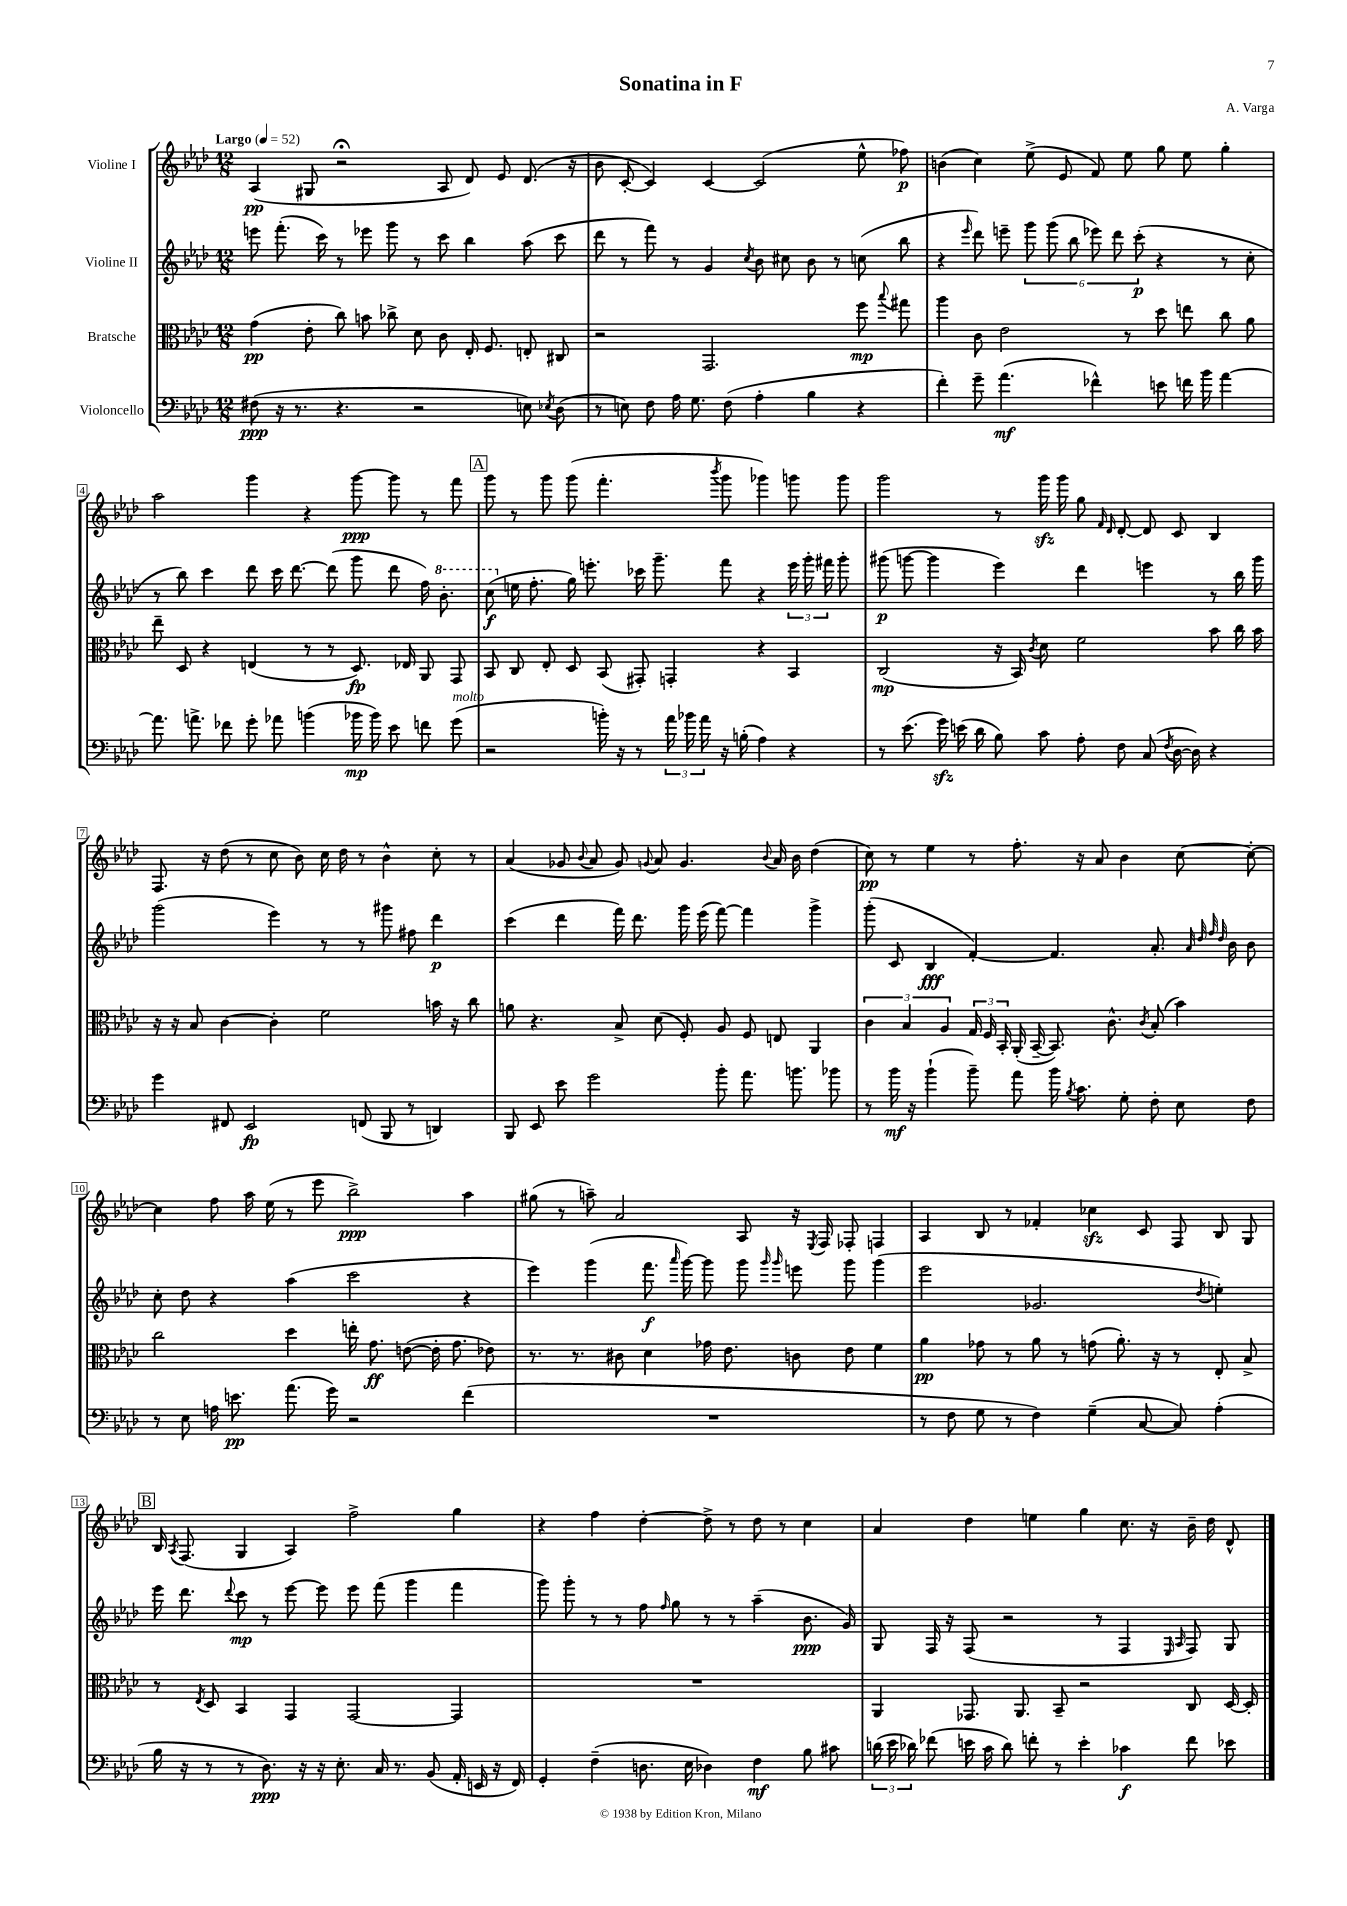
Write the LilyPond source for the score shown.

\header { title = "Sonatina in F" composer = "A. Varga" }
<<
\new StaffGroup <<
\new Staff = "s0" \with { instrumentName = "Violine I" } {
    \clef treble \key aes \major \numericTimeSignature \time 12/8 \tempo "Largo" 4 = 52
    \autoBeamOff aes4\pp( gis8 r2\fermata aes8 des'8) ees'8 des'8.( r16 |
    bes'8 c'8~-. c'4) c'4~ c'2( ees''8-^ fes''8\p) |
    b'4( c''4) ees''8->( ees'8 f'8) ees''8 g''8 ees''8 g''4-. |
    aes''2 g'''4 r4 g'''8~\ppp g'''8 r8 f'''8 |
    \mark \markup { \box "A" } g'''8 r8 g'''8 g'''8( f'''4.-. \acciaccatura { bes'''8 } g'''8 ges'''4) g'''8 g'''8 |
    g'''2 r8 g'''16\sfz g'''16 g''8 \grace { f'16 des'16 } des'8~-. des'8 c'8 bes4 |
    f8. r16 des''8( r8 c''8 bes'8) c''16 des''16 r8 bes'4-^ c''8-. r8 |
    aes'4( ges'8 \appoggiatura { bes'8 } aes'8 ges'8) \appoggiatura { g'8 } aes'8 g'4. \appoggiatura { bes'8 } aes'16 bes'16 des''4( |
    c''8\pp) r8 ees''4 r8 f''8.-. r16 aes'8 bes'4 c''8~ c''8~-. |
    c''4 f''8 aes''16 ees''16( r8 ees'''8 bes''2->\ppp) aes''4 |
    gis''8( r8 a''8--) aes'2 aes8 r16 \acciaccatura { ees8 } f16 fes8-. f4 |
    aes4 bes8 r8 fes'4-. ces''4\sfz c'8 f8 bes8 g8 |
    \mark \markup { \box "B" } bes16 \acciaccatura { aes8 } f8.( g4 aes4) f''2-> g''4 |
    r4 f''4 des''4~-. des''8-> r8 des''8 r8 c''4 |
    aes'4 des''4 e''4 g''4 c''8. r16 bes'16-- des''16 des'8-^ \bar "|." |
}
\new Staff = "s1" \with { instrumentName = "Violine II" } {
    \clef treble \key aes \major \numericTimeSignature \time 12/8
    \autoBeamOff e'''8 f'''8.-.( c'''16) r8 ees'''8 g'''8 r8 c'''8 bes''4 aes''8( c'''8 |
    des'''8 r8 f'''8) r8 g'4 \acciaccatura { c''8 } bes'8 cis''8 bes'8 r8 c''8( bes''8 |
    r4 \grace { ees'''16 } des'''8) e'''8-- \tuplet 6/4 { g'''8 g'''8( bes''8 ees'''8) des'''8 c'''8-.\p( } r4 r8 c''8-. |
    r8 bes''8) c'''4 des'''8 c'''16 des'''8.~ des'''8( g'''8 des'''8 f''16) \ottava #1 bes''8.-. |
    \mark \markup { \box "A" } c'''8\f( \ottava #0 e''16 f''8.-. g''16) e'''8.-. ces'''16 g'''8.-- f'''8 r4 \tuplet 3/2 { e'''16 g'''16-. fis'''16 } g'''8-. |
    gis'''8\p( g'''8~ g'''4 ees'''4) des'''4 e'''4 r8 bes''16 g'''16 |
    g'''2( ees'''4) r8 r8 gis'''8 fis''8 des'''4\p |
    c'''4( des'''4 f'''16) des'''8. g'''16 ees'''16( f'''8~) f'''4 g'''4-> |
    g'''8-.( c'8 bes4\fff f'4~-.) f'4. aes'8.-. \grace { aes'32 des''32 f''32 des''32 } bes'16 bes'8 |
    c''8-. des''8 r4 aes''4( c'''2 r4 |
    ees'''4) g'''4( f'''8.\f \grace { aes'''16 } g'''16~) g'''8 g'''8 \grace { g'''16 g'''16 } e'''8 g'''8 g'''4( |
    ees'''2 ges'2. \acciaccatura { des''8 } e''4-.) |
    \mark \markup { \box "B" } ees'''16 des'''8. \appoggiatura { des'''8 } c'''8\mp r8 ees'''8~ ees'''8 ees'''8 f'''8( g'''4 f'''4 |
    g'''8) g'''8-. r8 r8 f''8 \grace { f''16 } g''8 r8 r8 aes''4--( bes'8.\ppp g'16) |
    g8 f16 r16 f8( r2 r8 f4 \grace { ees16 aes16 } f8) g8 \bar "|." |
}
\new Staff = "s2" \with { instrumentName = "Bratsche" } {
    \clef alto \key aes \major \numericTimeSignature \time 12/8
    \autoBeamOff g'4\pp( ees'8-. c''8) b'8 ces''8-> des'8 c'8 ees16-. f8. e8-. cis8 |
    r2 g,2. f''8\mp \appoggiatura { bes''8 } gis''8 |
    aes''4 c'8 ees'2 r8 des''8 e''8 c''8 aes'8 |
    ees''8-- des8 r4 e4( r8 r8 des8.\fp) ees16 aes,8 g,8 |
    \mark \markup { \box "A" } bes,8 c8 ees8-. des8 bes,8( gis,8-.) g,4-. r4 bes,4 |
    c2\mp( r16 bes,16) \acciaccatura { c'8 } des'8 f'2 bes'8 c''16 bes'16 |
    r16 r16 bes8 c'4~ c'4-. f'2 b'16 r16 c''8 |
    a'8 r4. bes8-> des'8( f8-.) aes8 f8 e8 aes,4 |
    \tuplet 3/2 { c'4 bes4 aes4 } \tuplet 3/2 { g16 f16 bes,16-. } aes,16-.( bes,16~-- bes,8.) c'8.-^ \acciaccatura { c'8 } bes8-.( bes'4) |
    c''2 des''4 e''16-. g'8.\ff e'8~( e'16-. g'8. ees'8) |
    r8. r8. cis'8 des'4 ges'16 ees'8. c'8 ees'8 f'4 |
    aes'4\pp ges'8 r8 aes'8 r8 g'8( aes'8.-.) r16 r8 ees8-. bes8-> |
    \mark \markup { \box "B" } r8 \acciaccatura { ees8 } des8 bes,4 g,4 g,2~ g,4 |
    R1. |
    aes,4 ges,8. aes,8. bes,8-- r2 c8 des16~ des16-. \bar "|." |
}
\new Staff = "s3" \with { instrumentName = "Violoncello" } {
    \clef bass \key aes \major \numericTimeSignature \time 12/8
    \autoBeamOff fis8\ppp( r16 r8. r4. r2 e8) \acciaccatura { ees8 } des8( |
    r8 e8) f8 aes16 g8. f8( aes4-. bes4 r4 |
    f'4-.) g'8-- aes'4.\mf( fes'4-^) e'8 f'16 bes'16 aes'4~ |
    aes'8. a'8.-> fes'8 g'8-. aes'8 b'4( bes'16\mp bes'16) ees'8 f'8 g'8^\markup { \italic "molto" }( |
    \mark \markup { \box "A" } r2 b'16-.) r16 r8 \tuplet 3/2 { aes'16 bes'16 aes'16 } r16 b16-.( aes4) r4 |
    r8 ees'8.( g'16\sfz) e'16( des'16 bes8) c'8 aes8-. f8 c8( \acciaccatura { f8 } des16~ des16) r4 |
    g'4 fis,8 ees,2\fp f,8( bes,,8 r8 d,4) |
    bes,,8 ees,8 ees'8 g'2 bes'8-. aes'8. b'8. bes'8 |
    r8 bes'16\mf r16 bes'4-!( bes'8--) aes'8 bes'16 \acciaccatura { bes8 } c'8. g8-. f8-. ees8 f8 |
    r8 ees8 a16 e'8.\pp aes'8.( g'16) r2 f'4( |
    R1. |
    r8 f8 g8 r8 f4) g4--( c8~ c8) aes4-.( |
    \mark \markup { \box "B" } bes16 r16 r8 r8 des8.\ppp) r16 r16 ees8.-. c16 r8. bes,8( aes,16-. e,16 r16 f,16) |
    g,4-. f4--( d8. ees16 des4) f4\mf bes8 cis'8 |
    \tuplet 3/2 { d'16( ees'16 des'16) } fes'8( e'16 c'16 des'8) f'8-. r8 e'4-. ces'4\f f'8 ees'8 \bar "|." |
}
>>
>>
\layout { \context { \Score \override BarNumber.stencil = #(make-stencil-boxer 0.1 0.3 ly:text-interface::print) } }
